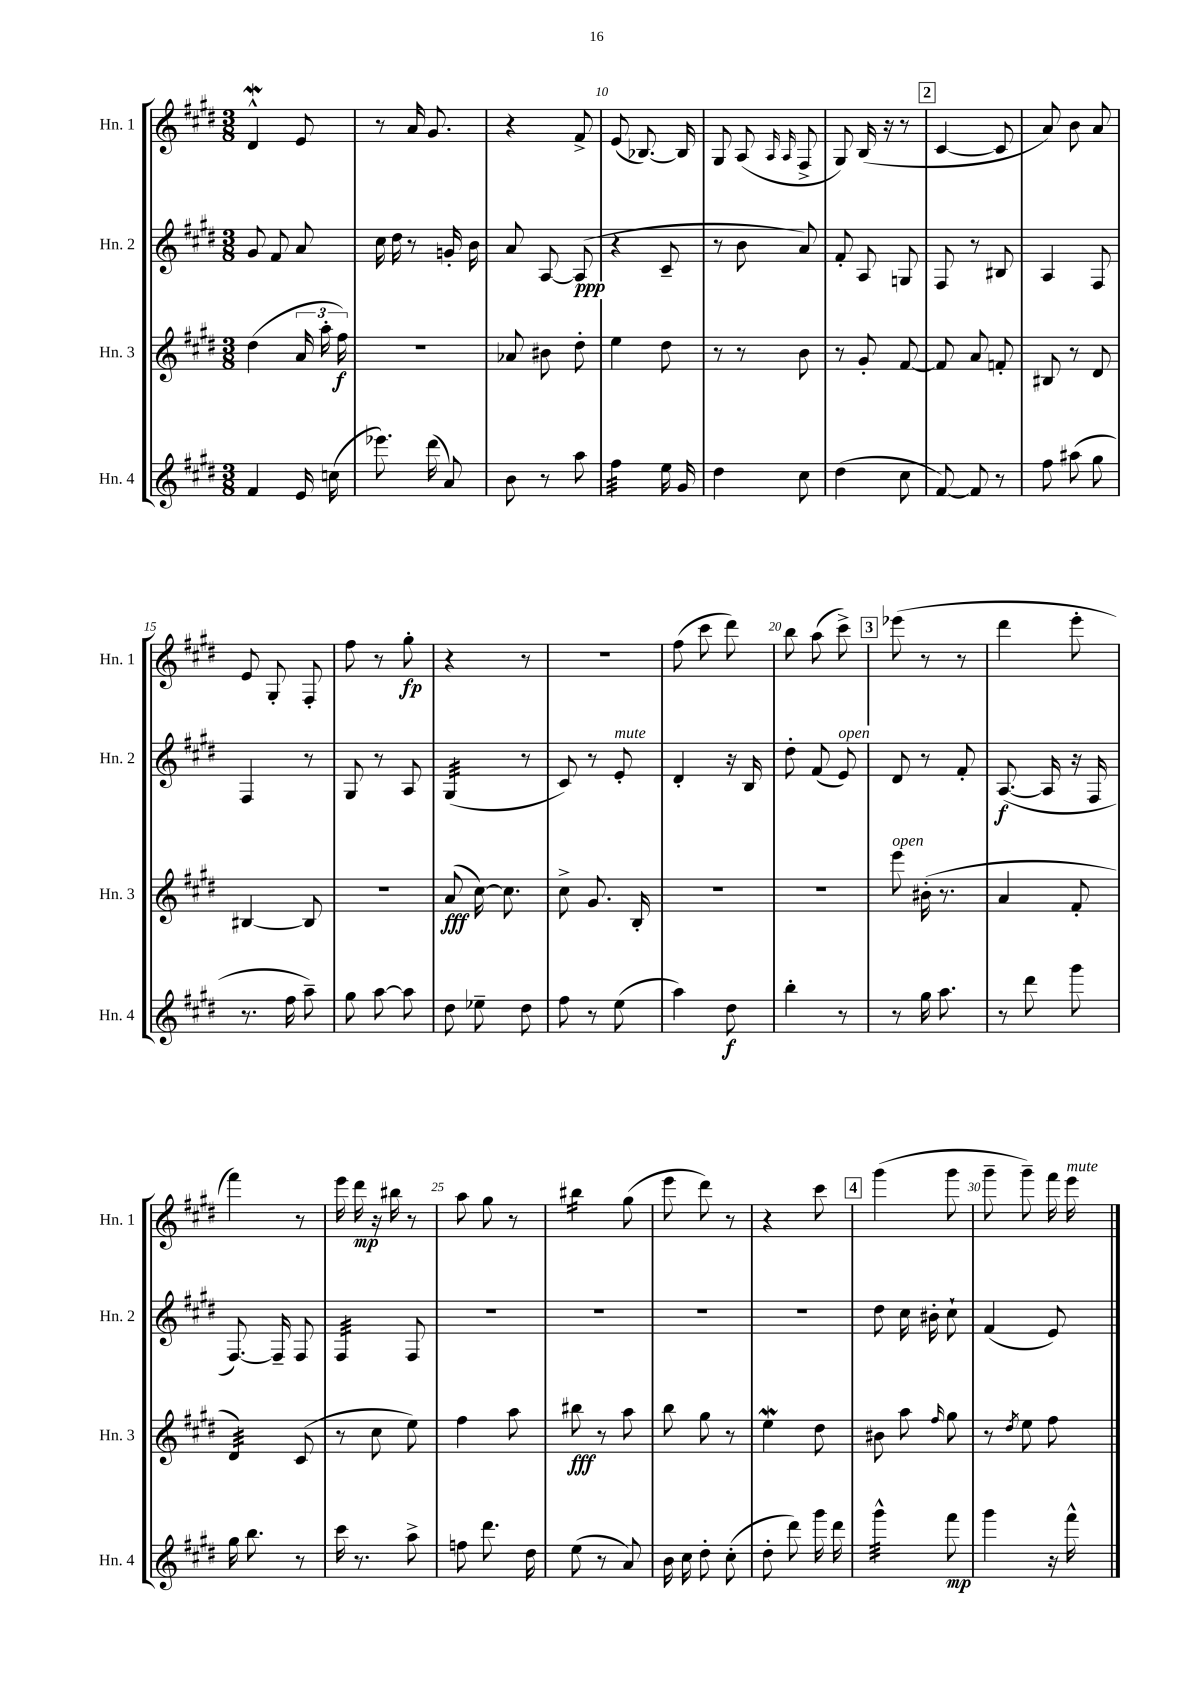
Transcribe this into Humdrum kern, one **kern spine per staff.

**kern	**kern	**kern	**kern
*staff4	*staff3	*staff2	*staff1
*clefG2	*clefG2	*clefG2	*clefG2
*k[f#c#g#d#]	*k[f#c#g#d#]	*k[f#c#g#d#]	*k[f#c#g#d#]
*M3/8	*M3/8	*M3/8	*M3/8
4f#/	(4dd#\	8g#/	4d#^^/
.	.	8f#/	.
16e/	24a/	8a/	8e/
.	24aa'\	.	.
(16cc\	.	.	.
.	24ff#\)	.	.
=	=	=	=
8.eee-\)	4.r	16cc#\	8r
.	.	16dd#\	.
.	.	8r	16a/
(16ddd#\	.	.	8.g#/
8a/)	.	16g'/	.
.	.	16b\	.
=	=	=	=
8b\	8a-/	8a/	4r
8r	8b#\	[8A/	.
8aa\	8dd#'\	(8A/]	8f#^/
=	=	=	=
4ff#\	4ee\	4r	(8e/
.	.	.	[8.B-/)
16ee\	8dd#\	8c#~/	.
16g#/	.	.	16B-/]
=	=	=	=
4dd#\	8r	8r	8G#/
.	8r	8b\	(8A/
.	.	.	16qqA/
.	.	.	16qqA/
8cc#\	8b\	8a/)	8F#^/
=	=	=	=
(4dd#\	8r	8f#'/	8G#/)
.	8g#'/	8A/	(16B/
.	.	.	16r
8cc#\	[8f#/	8G/	8r
=	=	=	=
[8f#/)	8f#/]	8F#/	[4c#/
8f#/]	8a/	8r	.
8r	8f'/	8B#/	8c#/]
=	=	=	=
8ff#\	8B#/	4A/	8a/)
(8aa#\	8r	.	8b\
8gg#\	8d#/	8F#/	8a/
=	=	=	=
8.r	[4B#/	4F#/	8e/
.	.	.	8G#'/
16ff#\	.	.	.
8aa~\)	8B#/]	8r	8F#'/
=	=	=	=
8gg#\	4.r	8G#/	8ff#\
[8aa\	.	8r	8r
8aa\]	.	8A/	8gg#'\
=	=	=	=
8dd#\	(8a/	(4G#/	4r
8ee-~\	[16cc#\)	.	.
.	8.cc#\]	.	.
8dd#\	.	8r	8r
=	=	=	=
8ff#\	8cc#^\	8c#/)	4.r
8r	8.g#/	8r	.
(8ee\	.	8e'/	.
.	16B'/	.	.
=	=	=	=
4aa\)	4.r	4d#'/	(8ff#\
.	.	.	8ccc#\
8dd#\	.	16r	8ddd#\)
.	.	16B/	.
=	=	=	=
4bb'\	4.r	8dd#'\	8bb\
.	.	(8f#/	(8aa\
8r	.	8e/)	8ccc#^\)
=	=	=	=
8r	8eee\	8d#/	(8eee-\
16gg#\	(16b#'\	8r	8r
8.aa\	8.r	.	.
.	.	8f#'/	8r
=	=	=	=
8r	4a/	([8.A/	4ddd#\
8ddd#\	.	.	.
.	.	16A/]	.
8ggg#\	8f#'/	16r	8eee'\
.	.	16F#/	.
=	=	=	=
16gg#\	4d#/)	[8.F#/)	4fff#\)
8.bb\	.	.	.
.	.	16F#~/]	.
8r	(8c#/	8F#/	8r
=	=	=	=
16ccc#\	8r	4F#/	16eee\
8.r	.	.	16ddd#\
.	8cc#\	.	16r
.	.	.	16bb#\
8aa^\	8ee\)	8F#/	8r
=	=	=	=
8ff\	4ff#\	4.r	8aa\
8.ddd#\	.	.	8gg#\
.	8aa\	.	8r
16dd#\	.	.	.
=	=	=	=
(8ee\	8bb#\	4.r	4bb#\
8r	8r	.	.
8a/)	8aa\	.	(8gg#\
=	=	=	=
16b\	8bb\	4.r	8eee\
16cc#\	.	.	.
8dd#'\	8gg#\	.	8ddd#\)
(8cc#'\	8r	.	8r
=	=	=	=
8dd#'\	4ee\	4.r	4r
8ddd#\)	.	.	.
16ggg#\	8dd#\	.	8ccc#\
16ddd#\	.	.	.
=	=	=	=
4ggg#^^\	8b#\	8dd#\	(4ggg#\
.	8aa\	16cc#\	.
.	.	16b#'\	.
.	16qqff#/	.	.
8fff#\	8gg#\	8cc#`\	8ggg#\
=	=	=	=
4ggg#\	8r	(4f#/	8ggg#~\
.	8qdd#/	.	.
.	8ee\	.	8ggg#~\)
16r	8ff#\	8e/)	16fff#\
16fff#^^\	.	.	16eee\
==	==	==	==
*-	*-	*-	*-
